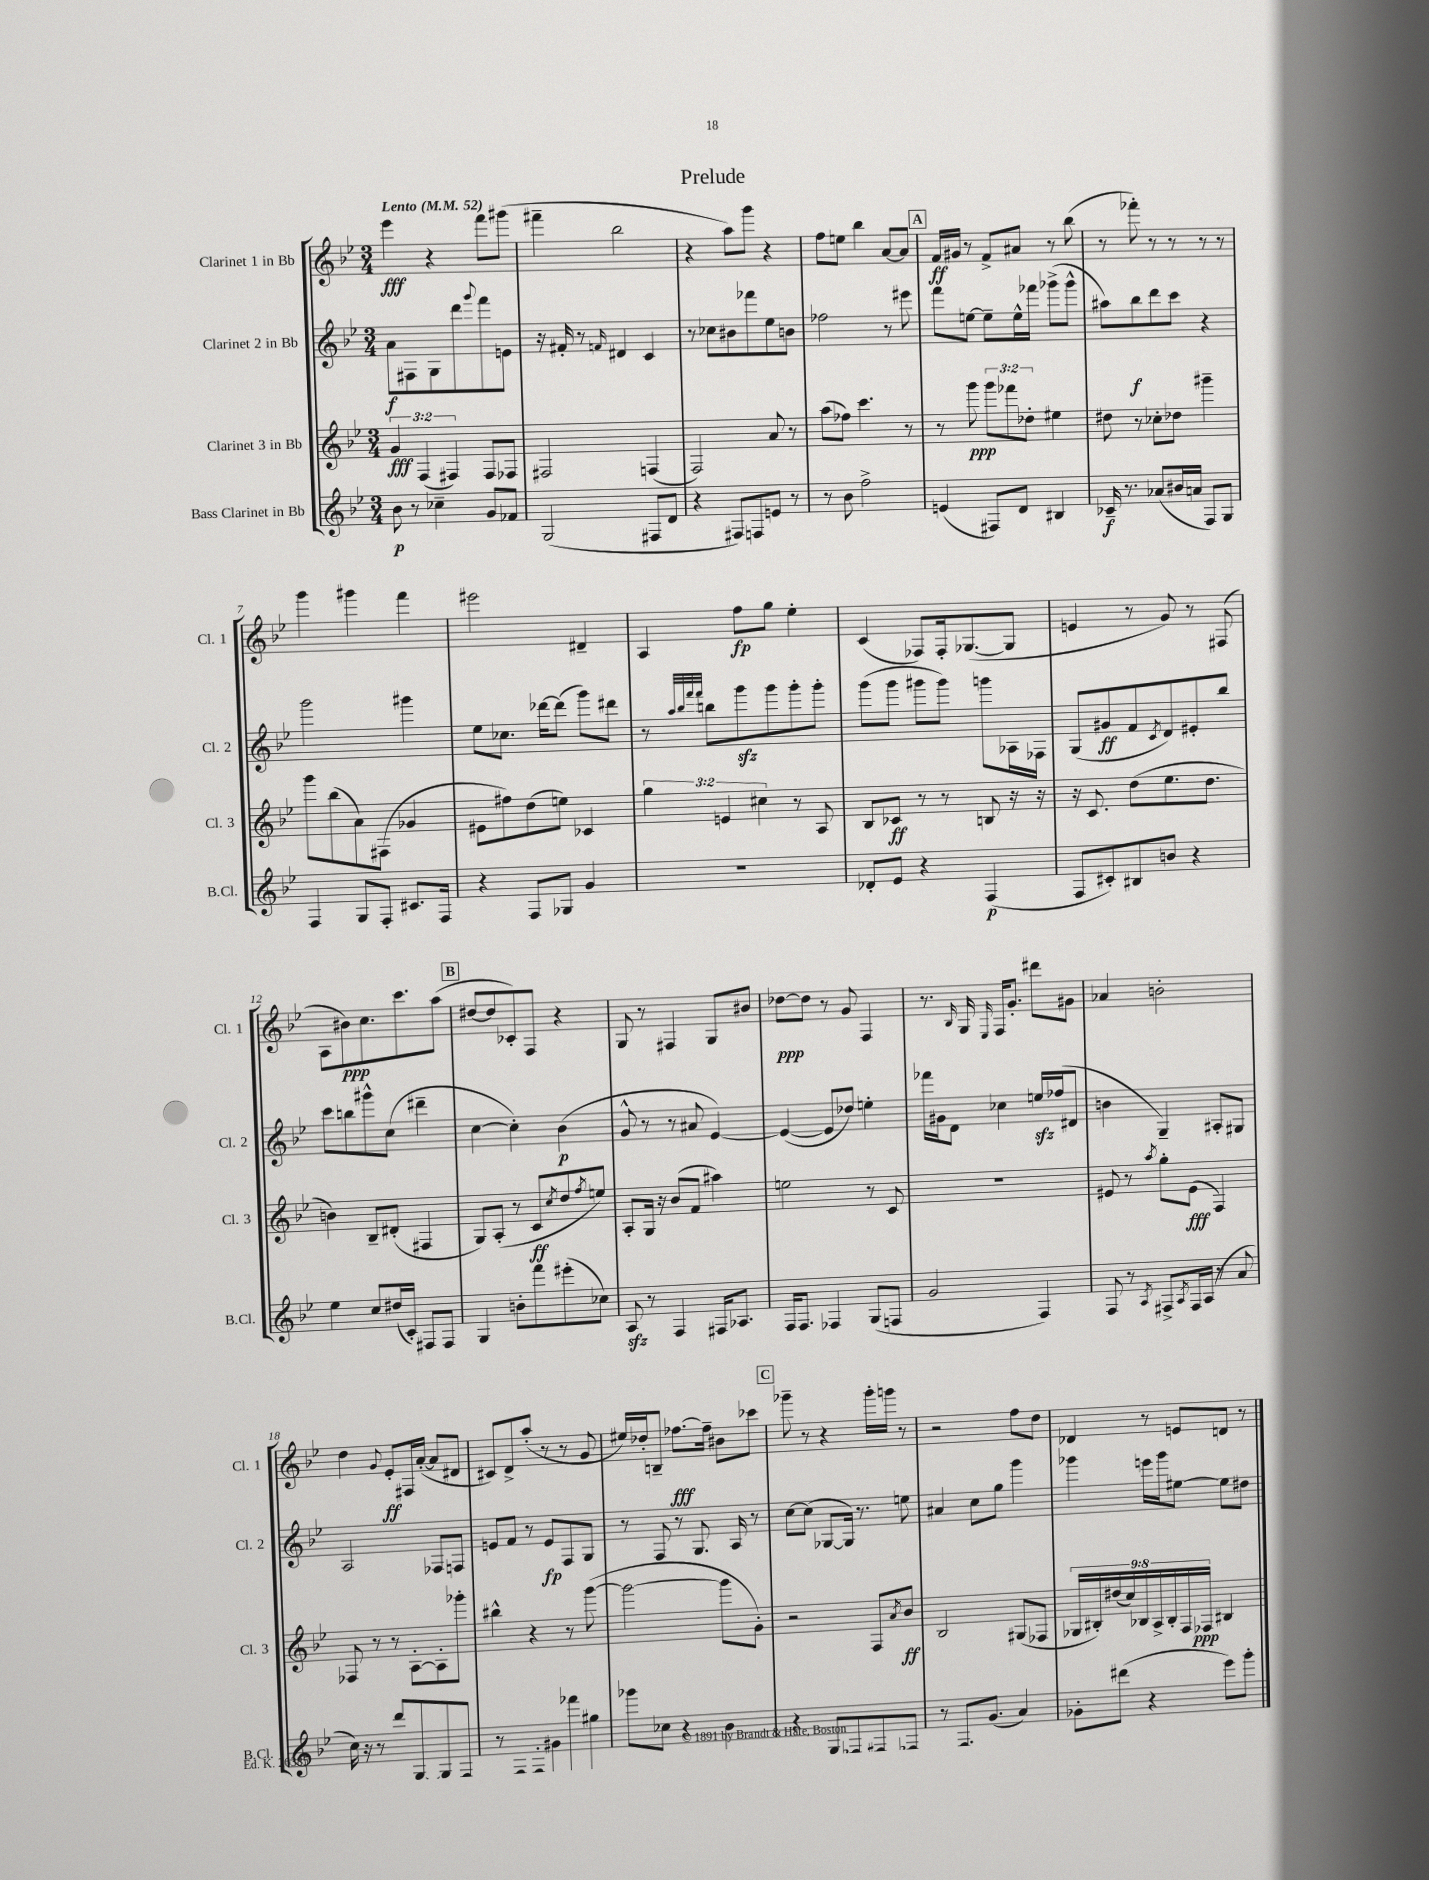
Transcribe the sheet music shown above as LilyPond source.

\header { title = "Prelude" }
<<
\new StaffGroup <<
\new Staff = "s0" \with { instrumentName = "Clarinet 1 in Bb" shortInstrumentName = "Cl. 1" } {
    \clef treble \key bes \major \numericTimeSignature \time 3/4 \tempo "Lento" 4 = 52
    ees'''4\fff r4 f'''8 gis'''8( |
    fis'''4-- bes''2 |
    r4 a''8) g'''8 r4 |
    f''8 e''8 bes''4 a'8~ a'8 |
    \mark \markup { \box "A" } f'16\ff gis'16 r8 f'8-> ais'8 r8 bes''8( |
    r8 fes'''8-.) r8 r8 r8 r8 |
    g'''4 gis'''4 f'''4 |
    eis'''2 dis'4-- |
    a4 f''8\fp g''8 ees''4-. |
    c'4( fes8) fes16-. ges8.~( ges8 |
    e'4 r8 g'8) r8 fis8( |
    a8 bis'8\ppp) c''8. c'''8. a''8( |
    \mark \markup { \box "B" } dis''8~ dis''8 ces'8-.) f8 r4 |
    g8 r8 fis4 g8 bis'8 |
    des''8~\ppp des''8 r8 g'8 f4 |
    r8. \grace { bes16 } g16 \grace { ees16 } f16 g'8.-. dis'''8 gis'8 |
    aes'4 b'2-. |
    d''4 \appoggiatura { g'8 } ees'8-.\ff fis16 a'16~-.( a'8 dis'8 |
    cis'8) d'8-> a''8-.( r8 r8 g'8 |
    eis''16) des''16-. b8-- fes''8.~\fff fes''16-- bis'8 ces'''8 |
    \mark \markup { \box "C" } ges'''8-- r8 r4 ges'''16-. g'''16 r8 |
    r2 f''8 d''8 |
    des'4 r8 e'8 d'8 r8 \bar "|." |
}
\new Staff = "s1" \with { instrumentName = "Clarinet 2 in Bb" shortInstrumentName = "Cl. 2" } {
    \clef treble \key bes \major \numericTimeSignature \time 3/4
    a'8\f fis8 g8 d'''8 \appoggiatura { g'''8 } f'''8 e'8 |
    r16 fis'16-. r8 \grace { f'16 } dis'4 c'4 |
    r8 ces''8 bis'8 fes'''8 ees''8 b'8 |
    fes''2 r8 eis'''8 |
    \mark \markup { \box "A" } f'''8 e''8~ e''8-- e''16-^ fes'''16 ges'''8->( ges'''8-^ |
    ais''8) bes''8\f d'''8 c'''8 r4 |
    g'''2 gis'''4 |
    ees''8 ces''8. des'''16~ des'''8( g'''8) dis'''8 |
    r8 \grace { a''32 bes''32 f'''32 f'''32 } b''8 g'''8\sfz g'''8 g'''8-. g'''8-. |
    g'''8( g'''8 gis'''8 gis'''8) g'''8 aes16 fes16 |
    g8( gis'8\ff f'8 \acciaccatura { c'8 } d'8) eis'8-. bes''8 |
    c'''8 b''8 gis'''8-^ c''8( dis'''4-- |
    \mark \markup { \box "B" } c''4~ c''4-.) bes'4\p( |
    g'8-^ r8 r8 ais'8 ees'4~) |
    ees'4~( ees'8 des''8) e''4-. |
    fes'''16 gis'16 d'8 ces''4 e''16\sfz fes''16( dis'8 |
    b'4 g4--) ais8-. gis8 |
    a2 fes8 f8 |
    e'8 f'8 r8 e'8\fp f8 g8 |
    r8 f8 r8 g8. a16 r8 |
    \mark \markup { \box "C" } c''8~ c''8( ges8~ ges16) r8. e''8 |
    ais'4 c''8 g''8 g'''4 |
    ges'''4 e'''16 ges'''16 eis''8~ eis''8 dis''8 \bar "|." |
}
\new Staff = "s2" \with { instrumentName = "Clarinet 3 in Bb" shortInstrumentName = "Cl. 3" } {
    \clef treble \key bes \major \numericTimeSignature \time 3/4 \override Staff.TupletNumber.text = #tuplet-number::calc-fraction-text
    \tuplet 3/2 { g'4\fff f4( fis4) } fis8 fes8 |
    fis2 f4( |
    f2) a'8 r8 |
    a''8( fes''8) c'''4. r8 |
    \mark \markup { \box "A" } r8 g'''8\ppp \tuplet 3/2 { g'''8 fes'''8 des''8-. } eis''4 |
    dis''8 r8 ces''8-. des''8 gis'''4-- |
    g'''8 bes''8( a'8) fis8( ges'4 |
    eis'8 fis''8) d''8( e''8) ces'4 |
    \tuplet 3/2 { g''4 e'4 cis''4 } r8 a8 |
    bes8 ces'8\ff r8 r8 b8 r16 r16 |
    r16 c'8. d''8( ees''8. d''8. |
    b'4) bes8-- dis'8-.( fis4 |
    \mark \markup { \box "B" } g8) a8-.( r8 c'8\ff \acciaccatura { c''8 } d''8 \acciaccatura { f''8 } e''8) |
    a8-. g16 r16 bes'8( f'8 ais''4) |
    e''2 r8 c'8 |
    R2. |
    eis'8 r8 \acciaccatura { a''8 } g''8-. eis'8\fff( f4) |
    fes8 r8 r8 a8~-. a8-. ges'''8-. |
    bis''4-^ r4 r8 g'''8~( |
    g'''2~ g'''8 g'8-.) |
    \mark \markup { \box "C" } r2 f8 \acciaccatura { a'8 } bes'8\ff |
    bes2 gis8( fes8 |
    \tuplet 9/8 { ges16 bis16-.) dis''16( c''16) bes16 a16-> bes16-. f16 fes16\ppp } bis4 \bar "|." |
}
\new Staff = "s3" \with { instrumentName = "Bass Clarinet in Bb" shortInstrumentName = "B.Cl." } {
    \clef treble \key bes \major \numericTimeSignature \time 3/4
    bes'8\p r8 ces''4-- g'8 fes'8 |
    g2( fis8 d'8 |
    r4 fis8) f8 e'8 r8 |
    r8 bes'8 f''2-> |
    \mark \markup { \box "A" } e'4( fis8) d'8 bis4 |
    ces'16--\f r8. aes'8( bis'16 a'16 f8) g8 |
    f4 g8 f8-. cis'8. f16 |
    r4 f8 ges8 g'4 |
    R2. |
    des'8-. ees'8 r4 f4\p( |
    f8 cis'8-.) bis8 b'8 r4 |
    ees''4 c''8 dis''16( c'16-.) fis8 fis8 |
    \mark \markup { \box "B" } g4 b'8-. f'''8 eis'''8-.( ces''8) |
    a8\sfz r8 f4 fis16 aes8. |
    f16 f8. fes4 g8( f8 |
    g'2 f4) |
    f8 r8 \acciaccatura { a8 } fis8-> \acciaccatura { a8 } fis16 a16( r8 a'8 |
    c''16) r16 r8 d'''8 g8~ g8 f8-. |
    r8 f8 f8-. gis'8 fes'''8 gis''8 |
    ges'''8 ces''8 r4 bes'4 |
    \mark \markup { \box "C" } r4 g8 fes8( fis8 fes8\p) |
    r8 f8. g'8.( a'4) |
    ges'8-. dis'''8( r4 ees'''8) g'''8-. \bar "|." |
}
>>
>>
